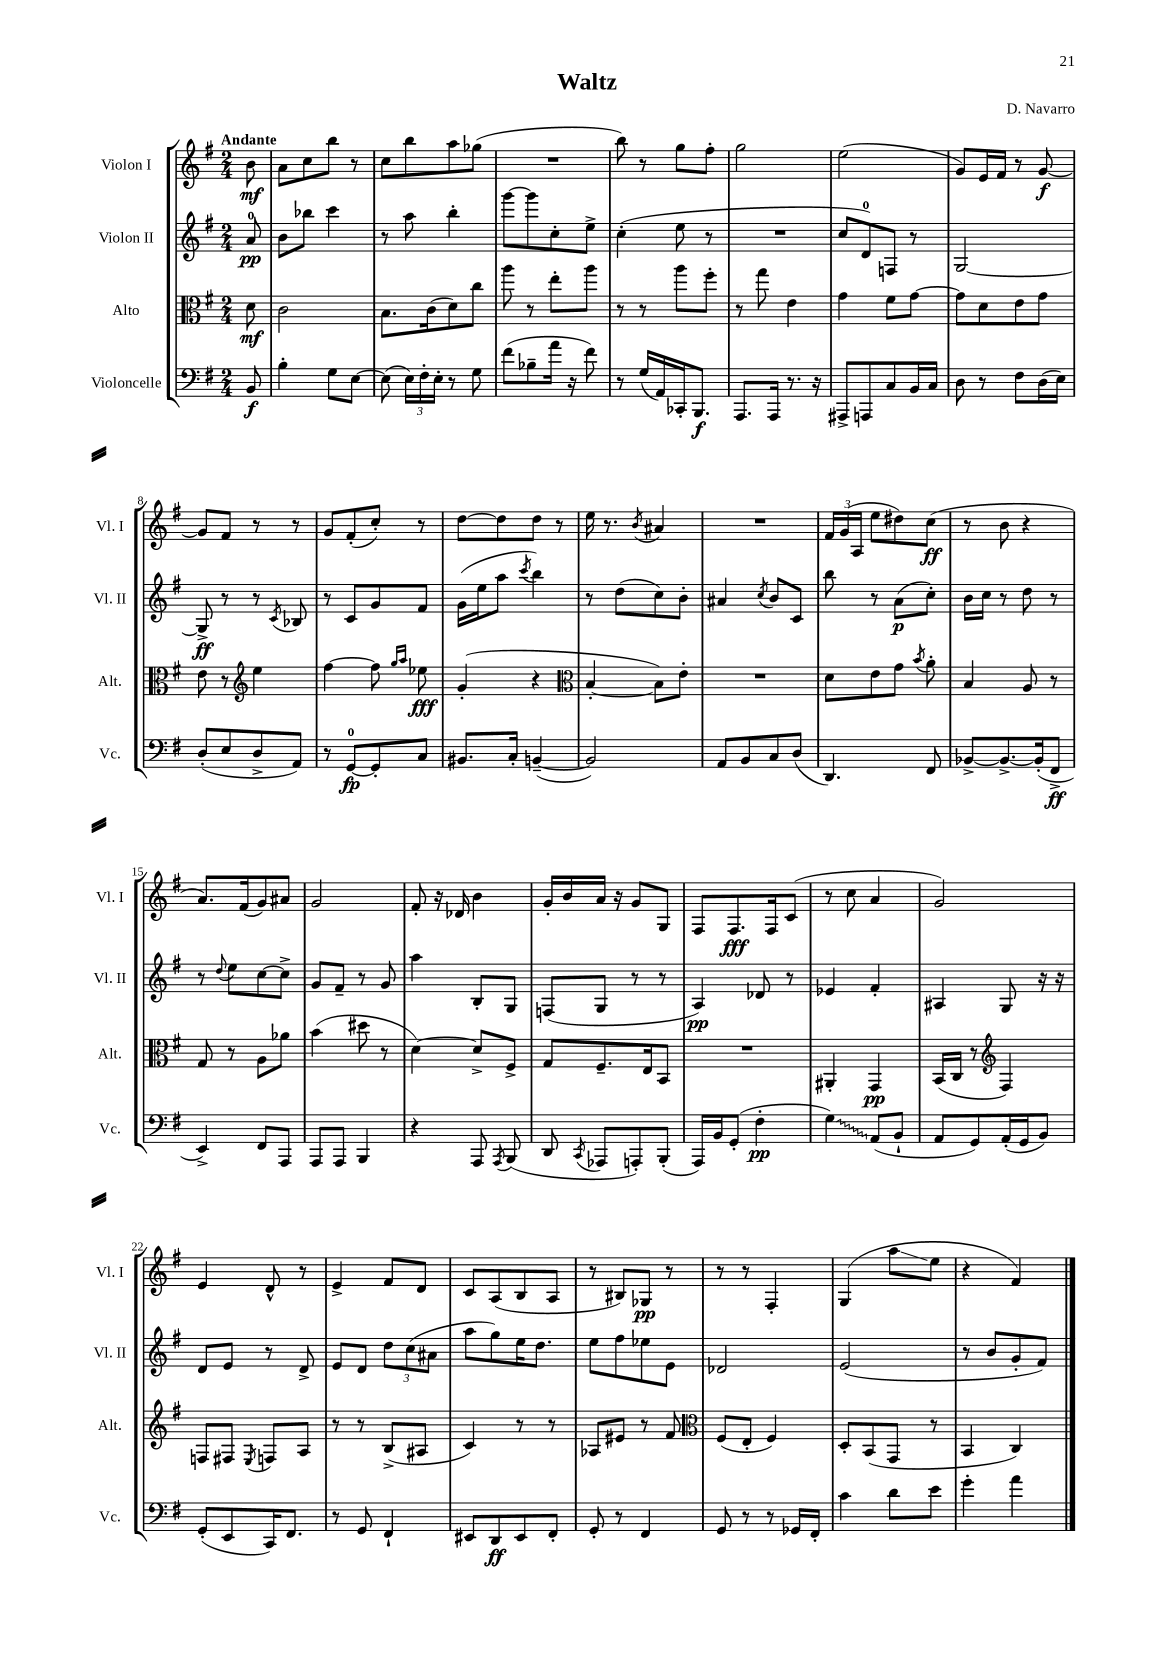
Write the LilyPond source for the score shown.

\header { title = "Waltz" composer = "D. Navarro" }
<<
\new StaffGroup <<
\new Staff = "s0" \with { instrumentName = "Violon I" shortInstrumentName = "Vl. I" } {
    \clef treble \key g \major \numericTimeSignature \time 2/4 \partial 8 \tempo "Andante"
    \autoBeamOff b'8\mf |
    a'8[ c''8 b''8] r8 |
    c''8[ b''8 a''8 ges''8]( |
    R2 |
    b''8) r8 g''8[ fis''8]-. |
    g''2 |
    e''2( |
    g'8[) e'16 fis'16] r8 g'8~\f |
    g'8[ fis'8] r8 r8 |
    g'8[ fis'8-.( c''8]-.) r8 |
    d''8[~ d''8 d''8] r8 |
    e''16 r8. \acciaccatura { b'8 } ais'4 |
    R2 |
    \tuplet 3/2 { fis'16[ g'16( a16] } e''8[ dis''8) c''8]\ff( |
    r8 b'8 r4 |
    a'8.[) fis'16( g'8) ais'8] |
    g'2 |
    fis'8-. r16 des'16 b'4 |
    g'16[-. b'16 a'16] r16 g'8[ g8] |
    fis8[ fis8.\fff fis16 c'8]( |
    r8 c''8 a'4 |
    g'2) |
    e'4 d'8-^ r8 |
    e'4-> fis'8[ d'8] |
    c'8[ a8( b8 a8] |
    r8 bis8[) ges8]\pp r8 |
    r8 r8 fis4-. |
    g4( a''8[\glissando e''8] |
    r4 fis'4) \bar "|." |
}
\new Staff = "s1" \with { instrumentName = "Violon II" shortInstrumentName = "Vl. II" } {
    \clef treble \key g \major \numericTimeSignature \time 2/4 \partial 8
    \autoBeamOff a'8-0\pp |
    b'8[ bes''8] c'''4 |
    r8 a''8 b''4-. |
    g'''8[~ g'''8 c''8-. e''8]-> |
    c''4-.( e''8 r8 |
    R2 |
    c''8[ d'8-0) f8] r8 |
    g2~ |
    g8->\ff r8 r8 \acciaccatura { c'8 } bes8 |
    r8 c'8[ g'8 fis'8] |
    g'16[( e''16 a''8] \acciaccatura { c'''8 } b''4) |
    r8 d''8[( c''8) b'8]-. |
    ais'4 \acciaccatura { c''8 } b'8[ c'8] |
    b''8 r8 a'8[\p( c''8]-.) |
    b'16[ c''16] r8 d''8 r8 |
    r8 \appoggiatura { d''8 } e''8[ c''8~ c''8]-> |
    g'8[ fis'8]-- r8 g'8 |
    a''4 b8[-. g8] |
    f8[( g8] r8 r8 |
    a4\pp) des'8 r8 |
    ees'4 fis'4-. |
    ais4 g8 r16 r16 |
    d'8[ e'8] r8 d'8-> |
    e'8[ d'8] \tuplet 3/2 { d''8[ c''8( ais'8] } |
    a''8[ g''8) e''16 d''8.] |
    e''8[ fis''8 ees''8 e'8] |
    des'2 |
    e'2( |
    r8 b'8[ g'8-. fis'8]) \bar "|." |
}
\new Staff = "s2" \with { instrumentName = "Alto" shortInstrumentName = "Alt." } {
    \clef alto \key g \major \numericTimeSignature \time 2/4 \partial 8
    \autoBeamOff d'8\mf |
    c'2 |
    b8.[ c'16( d'8) c''8] |
    a''8 r8 e''8[-. a''8] |
    r8 r8 a''8[ fis''8]-. |
    r8 g''8 e'4 |
    g'4 fis'8[ g'8]~ |
    g'8[ d'8 e'8 g'8] |
    e'8 r8 \clef treble e''4 |
    fis''4~ fis''8 \grace { g''16[ a''16] } ees''8\fff |
    g'4-.( r4 |
    \clef alto b4~-. b8[) e'8]-. |
    R2 |
    d'8[ e'8 g'8] \acciaccatura { b'8 } a'8-. |
    b4 a8 r8 |
    g8 r8 a8[ aes'8] |
    b'4( dis''8 r8 |
    d'4~) d'8[-> fis8]-> |
    g8[ fis8.-- e16 b,8] |
    R2 |
    ais,4-. g,4\pp |
    b,16[( c16] r8 \clef treble fis4) |
    f8[ fis8] \acciaccatura { e8 } f8[ a8] |
    r8 r8 b8[->( ais8] |
    c'4) r8 r8 |
    aes8[ eis'8] r8 fis'8 |
    \clef alto fis8[( e8]-. fis4) |
    d8[-. b,8( g,8] r8 |
    b,4 c4) \bar "|." |
}
\new Staff = "s3" \with { instrumentName = "Violoncelle" shortInstrumentName = "Vc." } {
    \clef bass \key g \major \numericTimeSignature \time 2/4 \partial 8
    \autoBeamOff b,8\f |
    b4-. g8[ e8]~ |
    e8( \tuplet 3/2 { e16[) fis16-. e16]-. } r8 g8 |
    fis'8[( bes8-- a'16] r16 fis'8) |
    r8 g16[( a,16) ces,16-. b,,8.]\f |
    a,,8.[ a,,16] r8. r16 |
    ais,,8[-> a,,8 c8 b,16 c16] |
    d8 r8 fis8[ d16( e16]) |
    d8[-.( e8 d8-> a,8]) |
    r8 g,8[-0~\fp g,8-. c8] |
    bis,8.[ c16]-. b,4~--( |
    b,2) |
    a,8[ b,8 c8 d8]( |
    d,4.) fis,8 |
    bes,8[~-> bes,8.~-> bes,16-.( fis,8]->\ff |
    e,4->) fis,8[ a,,8] |
    a,,8[ a,,8] b,,4 |
    r4 a,,8 \acciaccatura { a,,8 } b,,8( |
    d,8 \acciaccatura { c,8 } aes,,8[ a,,8-.) b,,8]-.( |
    a,,16[) b,16 g,8]-.( fis4-.\pp |
    \once \override Glissando.style = #'zigzag g4\glissando) a,8[( b,8]-! |
    a,8[ g,8) a,16-.( g,16 b,8]) |
    g,8[-.( e,8 c,16) fis,8.] |
    r8 g,8 fis,4-! |
    eis,8[ d,8\ff eis,8 fis,8]-. |
    g,8-. r8 fis,4 |
    g,8 r8 r8 ges,16[ fis,16]-. |
    c'4 d'8[ e'8] |
    g'4-. a'4 \bar "|." |
}
>>
>>
